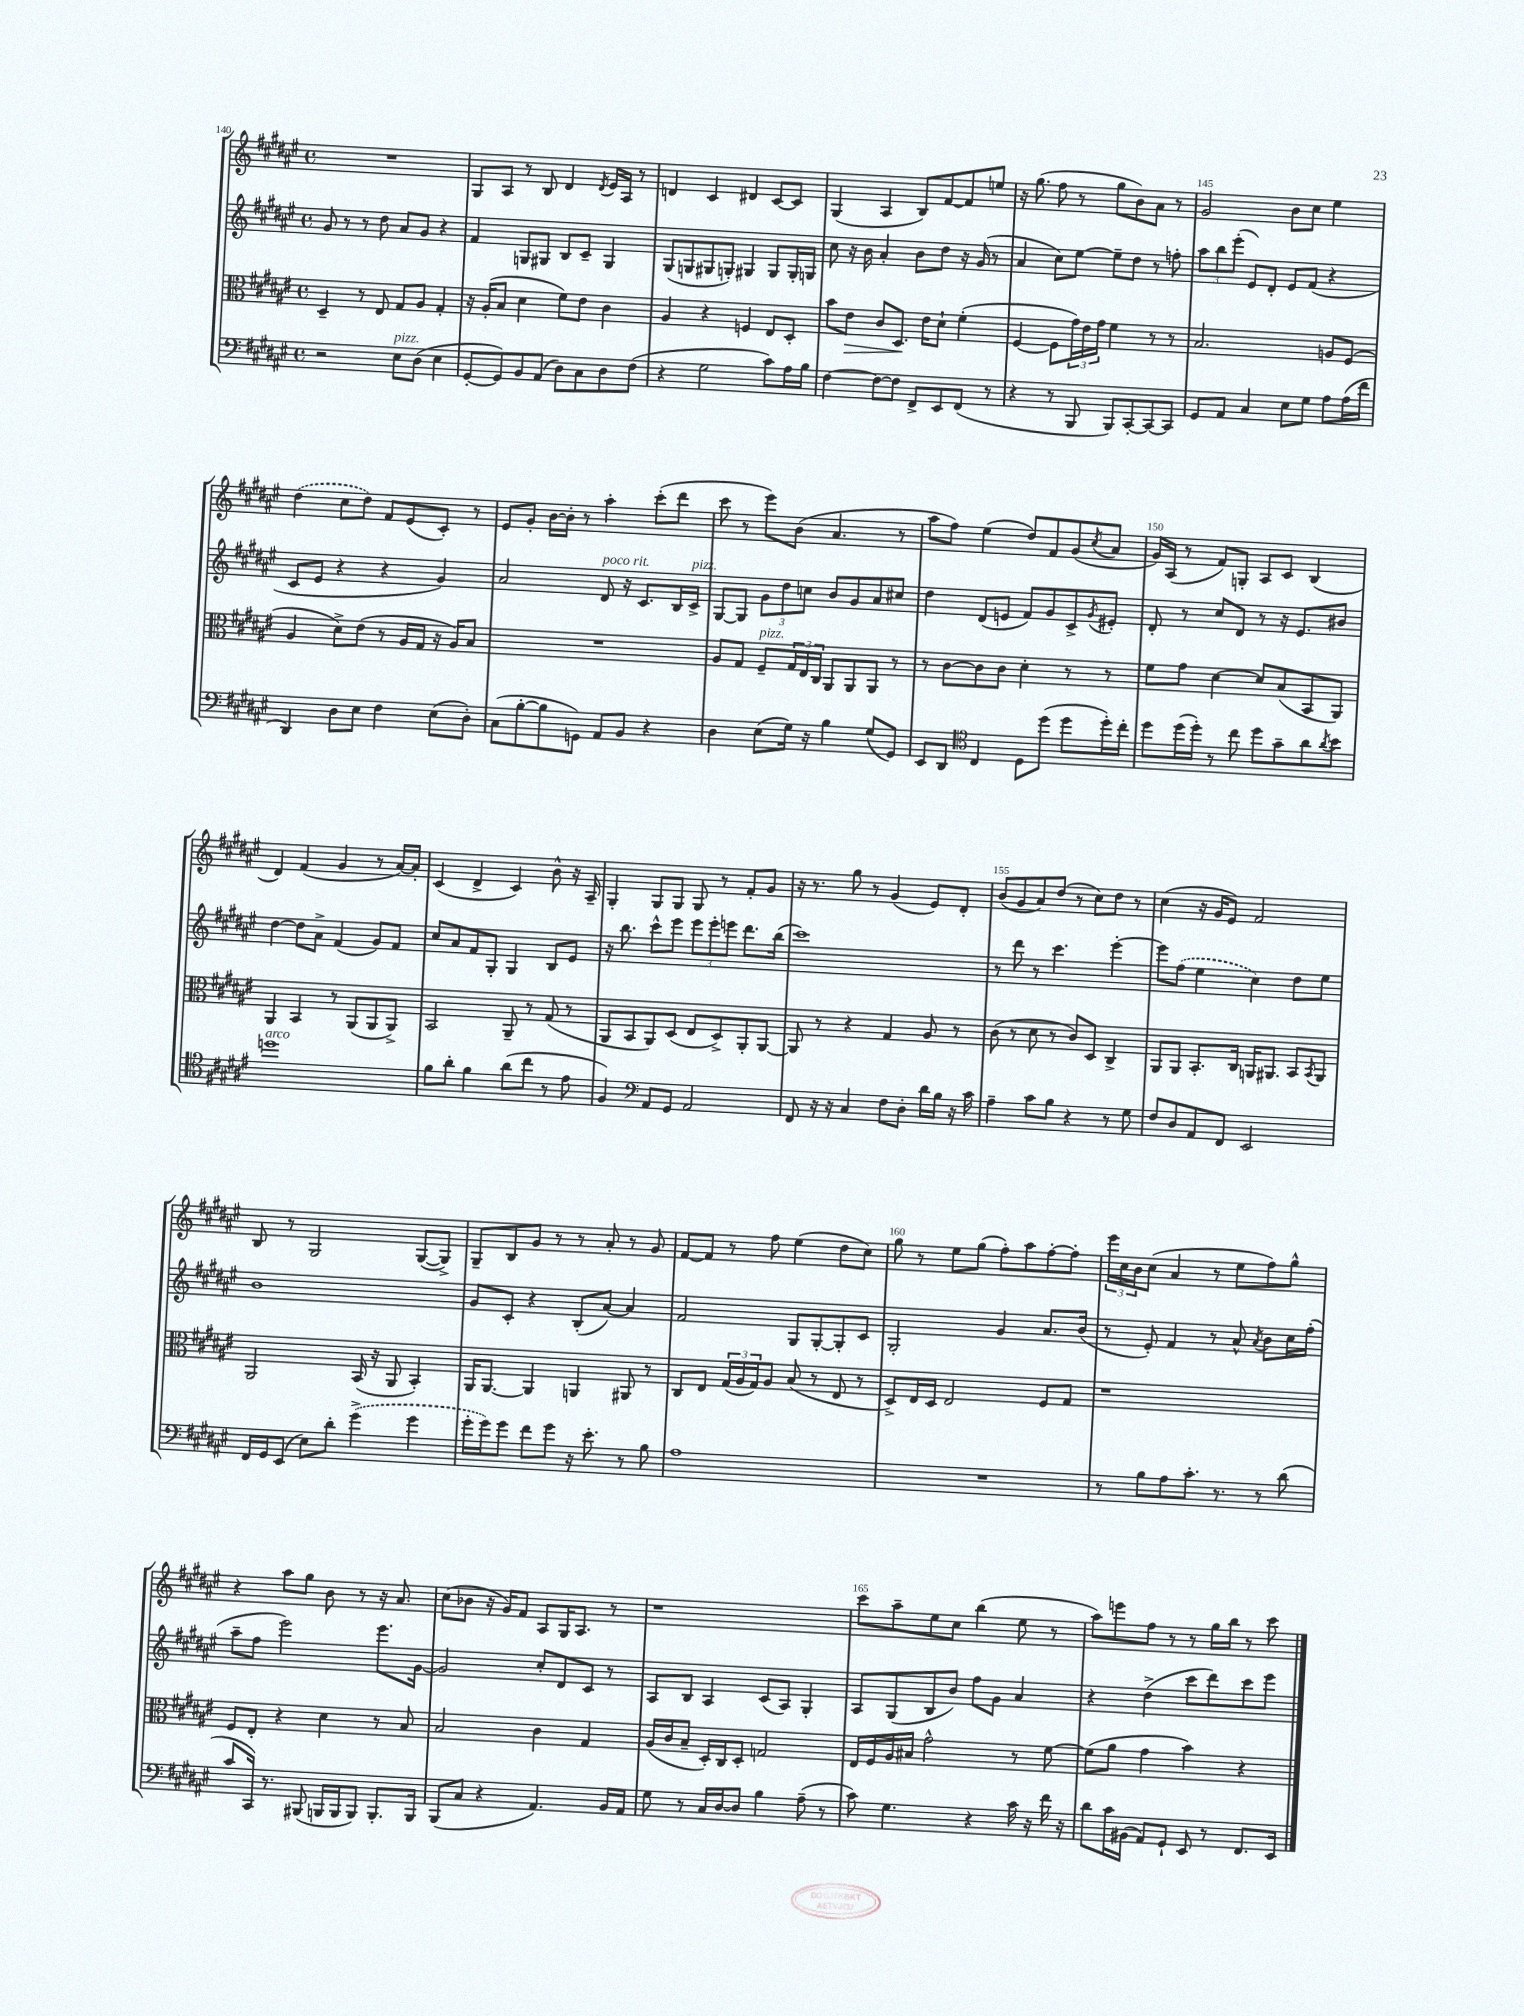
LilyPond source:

<<
\new StaffGroup <<
\new Staff = "s0" {
    \clef treble \key fis \major \defaultTimeSignature \time 4/4
    R1 |
    gis8 ais8 r8 b8 dis'4 \acciaccatura { dis'8 } eis'16 ais16 r8 |
    d'4 cis'4 dis'4 cis'8~ cis'8 |
    gis4( ais4 b8) fis'8~ fis'8 e''8 |
    r16 gis''8.( fis''8 r8 gis''8 b'8) ais'8 r8 |
    gis'2 b'8 cis''8 eis''4 |
    \once \slurDashed dis''4( cis''8 dis''8) fis'8 eis'8( cis'8-.) r8 |
    eis'8 gis'8-. b'16~ b'16-. r8 ais''4-. cis'''8-.( dis'''8 |
    cis'''8 r8 eis'''8) b'8( ais'4. r8 |
    ais''8 fis''8) eis''4( dis''8) fis'8 gis'8( \acciaccatura { cis''8 } ais'8 |
    gis'16) ais16( r8 fis'8) g8-. ais8 cis'8 b4( |
    dis'4) fis'4( gis'4 r8 ais'16~) ais'16-. |
    cis'4( dis'4-> cis'4) b'8-^ r16 ais16-- |
    gis4-. gis8 gis8 gis8 r8 fis'8-. gis'8 |
    r16 r8. gis''8 r8 gis'4( eis'8) dis'8-. |
    b'8( gis'8 ais'8) dis''8( r8 cis''8) dis''8 r8 |
    cis''4( r16 gis'16 eis'8) fis'2 |
    b8 r8 gis2 gis8~( gis8->) |
    gis8-- b8 gis'8 r8 r8 ais'8-. r8 gis'8 |
    fis'8~ fis'8 r8 fis''8 eis''4( dis''8 cis''8) |
    gis''8 r8 eis''8 gis''8( fis''8-.) ais''8 fis''8~-. fis''8-. |
    \tuplet 3/2 { eis'''16 cis''16 b'16 } cis''8( ais'4 r8 eis''8 fis''8) gis''8-^ |
    r4 ais''8 gis''8 b'8 r8 r16 ais'8. |
    cis''8( bes'8 r16 gis'16) fis'8 ais8 gis16 ais8. r8 |
    r1 |
    cis'''8 ais''8-- eis''8 cis''8 b''4( eis''8 r8 |
    ais''8) e'''8 fis''8 r8 r8 gis''16 b''16 r8 cis'''8 \bar "|." |
}
\new Staff = "s1" {
    \clef treble \key fis \major \defaultTimeSignature \time 4/4
    gis'8 r8 r8 dis''8 ais'8 gis'8 r4 |
    fis'4 g8 gis8 b8 cis'8-- gis4 |
    gis8( g8 gis8 g8-.) gis4 gis8 gis16-. g16 |
    cis''8 r16 b'16 ais'4-. b'8 dis''8 r16 gis'16( r8 |
    ais'4 cis''8) eis''8~ eis''8-- dis''8 r8 f''8-. |
    \tuplet 3/2 { ais''8 b''8 eis'''8-.( } eis'8) dis'8-. eis'8 fis'8( r4 |
    cis'8 eis'8 r4 r4 gis'4) |
    ais'2 dis'8^\markup { \italic "poco rit." } r16 cis'8. b16 cis'16->^\markup { \italic "pizz." } |
    gis8~ gis8 \tuplet 3/2 { gis'8 dis''8 c''8 } b'8 gis'8 ais'8 cis''8 |
    dis''4 dis'8( e'8 fis'8) gis'8 cis'8-> \acciaccatura { gis'8 } eis'8-. |
    dis'8-. r8 cis''8 dis'8 r8 r16 eis'8. bis'8 |
    dis''4~ dis''8 ais'8-> fis'4( gis'8) fis'8 |
    cis''8 ais'8 fis'8 gis8-. gis4 b8 eis'8 |
    r16 b''8. cis'''8-^ eis'''8 \tuplet 3/2 { eis'''8 eis'''8-. e'''8 } dis'''8. b''16( |
    cis'''1) |
    r8 dis'''8 r8 cis'''4. eis'''4~-. |
    eis'''8 \once \slurDashed fis''8( eis''4 cis''4) dis''8 eis''8 |
    b'1 |
    gis'8 cis'8-. r4 b8-.( ais'8~) ais'4 |
    fis'2 gis8 gis8~-. gis8-. cis'8 |
    gis2-. gis'4 ais'8. b'16( |
    r8 eis'8-.) fis'4 r8 ais'8-^ \acciaccatura { ais'8 } b'8 cis''16 fis''16-.( |
    ais''8-- fis''8 eis'''2) eis'''8. gis'16~ |
    gis'2 cis''8-. dis'8 cis'8 r8 |
    ais8 b8 ais4 cis'8( ais8) gis4-. |
    ais8 gis8( b8 b'8) fis''8 gis'8 ais'4 |
    r4 dis''4->( cis'''8 dis'''8) cis'''8 eis'''8 \bar "|." |
}
\new Staff = "s2" {
    \clef alto \key fis \major \defaultTimeSignature \time 4/4
    dis4-- r8 eis8 gis8 ais8 gis4-. |
    r16 ais16-.( b8 dis'4 fis'8) eis'8 cis'4 |
    ais4 r4 f4 eis8 dis8-. |
    b'8 eis'8\> cis'8 dis8.\! eis'16 dis'8-! fis'4-.( |
    fis4~ fis8 \tuplet 3/2 { gis'16) eis'16 gis'16 } fis'4 r8 r8 |
    b2. a8 fis8( |
    ais4 dis'8->) eis'8( r8 ais16 gis16 r16 ais16) b8 |
    R1 |
    ais8 gis8 fis8--^\markup { \italic "pizz." } \tuplet 3/2 { gis16 eis16 cis16 } ais,8 ais,8 ais,8 r8 |
    r8 cis'8~ cis'8 cis'8 dis'4-. r8 r8 |
    fis'8 gis'8 dis'4~ dis'8 b8( b,8 ais,8) |
    ais,4 b,4 r8 ais,8( ais,8 ais,8->) |
    b,2 ais,8-- r8 gis8( r8 |
    ais,8 b,8 ais,8) dis8( eis8 dis8->) ais,8-. ais,8~ |
    ais,8 r8 r4 gis4 ais8 r8 |
    cis'8( r8 dis'8 r8 cis'8) dis8 cis4-> |
    ais,8 ais,8 b,8.-. cis16 a,16 ais,8. b,8 \acciaccatura { b,8 } ais,8 |
    ais,2 b,16( r16 ais,8 b,4-.) |
    ais,16 ais,8.~ ais,4 a,4 ais,8 r8 |
    cis8 eis8 \tuplet 3/2 { gis16( ais16 gis16) } ais8 b8( r8 eis8 r8 |
    dis8->) eis16 dis16 eis2 fis8 gis8 |
    r1 |
    fis8 eis8-. r4 dis'4 r8 b8 |
    b2 cis'4 gis4 |
    ais16( cis'16 b8-- dis16-.) cis16 dis8-. g2 |
    eis16 fis16 ais16 bis16 gis'2-^ r8 fis'8~ |
    fis'8( ais'8 gis'4 b'4) r4 \bar "|." |
}
\new Staff = "s3" {
    \clef bass \key fis \major \defaultTimeSignature \time 4/4
    r2 eis8^\markup { \italic "pizz." } dis8( eis4 |
    gis,8~-. gis,8) b,8 ais,8( dis8) cis8 dis8 fis8( |
    r4 gis2 cis'8) ais16 b16 |
    fis4~ fis8~ fis8 fis,8-> eis,8 fis,8( r8 |
    r4 r8 b,,8 b,,8) cis,8~-. cis,8~ cis,8 |
    gis,8 ais,8 cis4 eis8 gis8 ais8 ais16( fis'16 |
    dis,4) dis8 eis8 fis4 eis8( dis8-.) |
    cis8( b8~-. b8 g,8) ais,8 b,8 r4 |
    dis4 eis8( gis16) r16 b4 gis8( gis,8) |
    eis,8 dis,8 \clef tenor cis4 dis8 dis''8( dis''8 dis''16-.) cis''16-. |
    dis''8 dis''16( dis''16-.) r8 cis''8 dis''8 gis'8-- ais'8 \acciaccatura { ais'8 } b'8 |
    d''1^\markup { \italic "arco" } |
    fis'8 ais'8-. fis'4 ais'8( cis''8 r8 eis'8 |
    fis4) \clef bass ais,8 gis,8 ais,2 |
    fis,8 r16 r16 cis4 fis8 dis8-. dis'16 b16 r16 cis'16 |
    ais4-- cis'8 b8 r4 r8 gis8 |
    fis8 dis8 ais,8 fis,8 eis,2 |
    fis,16 gis,16 eis,8( eis8) dis'8-. \once \slurDashed gis'4->( gis'4 |
    gis'16-. gis'16) gis'8 fis'8 gis'8 r16 eis'8.-. r8 b8 |
    ais1 |
    R1 |
    r8 b8 ais8 cis'8.-. r8. r8 dis'8( |
    cis'8 cis,16) r8. bis,,8( b,,16 b,,16 b,,8) b,,8.-. b,,16 |
    b,,8( cis8 r4 ais,4.) b,16 ais,16 |
    gis8 r8 cis16 dis16~ dis8 b4 ais8--( r8 |
    cis'8) gis4. r4 cis'16 r16 fis'16 r16 |
    dis'8 cis'16 bis,16( ais,8) gis,8-! eis,8 r8 fis,8. eis,16 \bar "|." |
}
>>
>>
\layout { \context { \Score currentBarNumber = #140 \override BarNumber.break-visibility = ##(#f #t #t) barNumberVisibility = #(every-nth-bar-number-visible 5) } }
